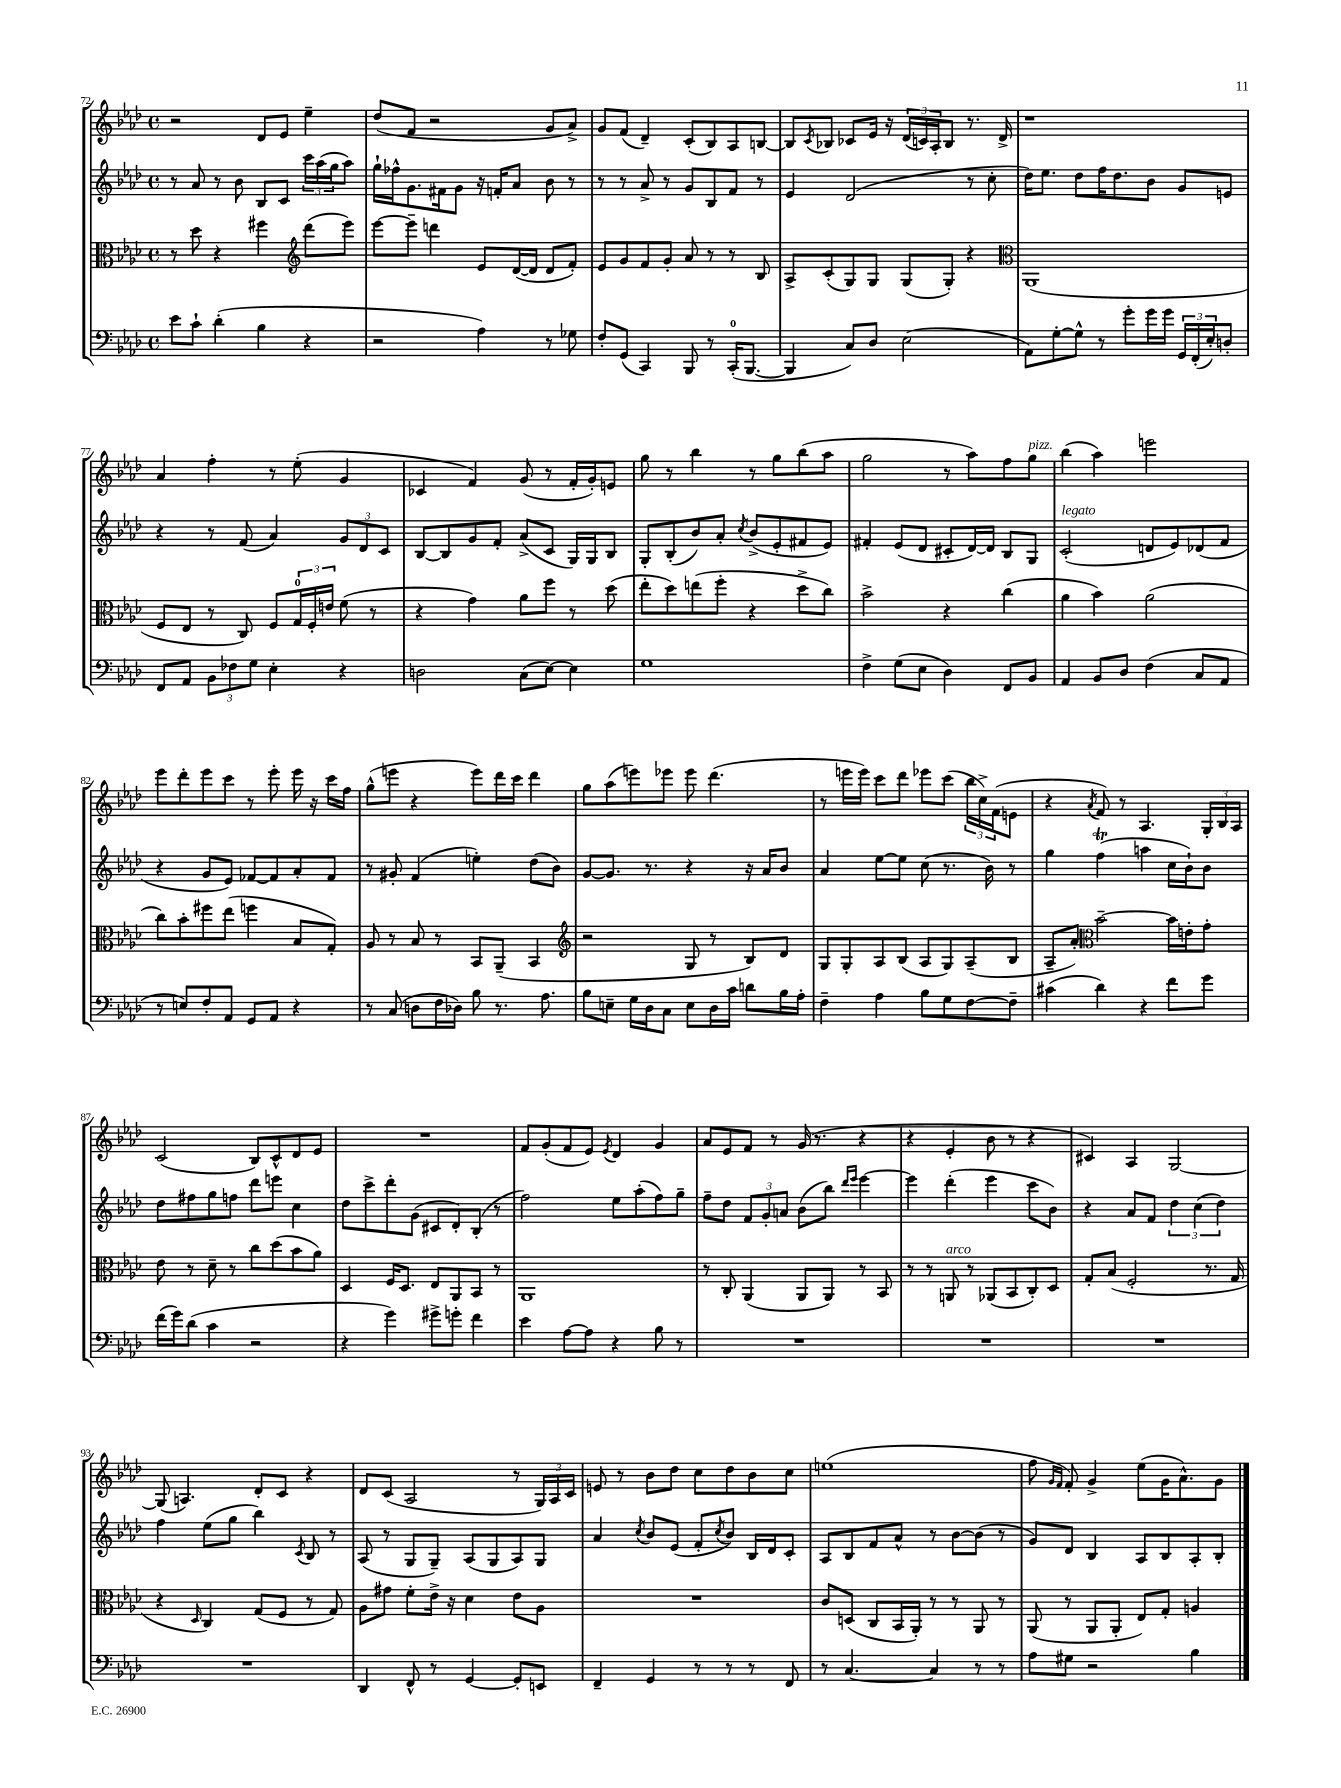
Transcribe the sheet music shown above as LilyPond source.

<<
\new StaffGroup <<
\new Staff = "s0" {
    \clef treble \key aes \major \defaultTimeSignature \time 4/4
    r2 des'8 ees'8 ees''4-- |
    des''8( f'8 r2 g'8 aes'8->) |
    g'8 f'8( des'4--) c'8-.( bes8) aes8 b8~ |
    b8 \acciaccatura { c'8 } bes8 ces'8 ees'16 r16 \tuplet 3/2 { des'16( c'16) aes16-. } bes8 r8. des'16-> |
    r1 |
    aes'4 f''4-. r8 ees''8-.( g'4 |
    ces'4 f'4) g'8( r8 f'16-. g'16-.) e'8 |
    g''8 r8 bes''4 r8 g''8 bes''8( aes''8 |
    g''2 r8 aes''8) f''8 g''8^\markup { \italic "pizz." } |
    bes''4( aes''4) e'''2 |
    ees'''8 des'''8-. ees'''8 c'''8 r8 ees'''8-. ees'''16 r16 c'''16 f''16 |
    g''8-^( e'''8 r4 e'''8) des'''16 c'''16 des'''4 |
    g''8 aes''8( e'''8) ees'''8 ees'''8 des'''4.( |
    r8 e'''16 e'''16) c'''8 des'''8 ees'''8 c'''8( \tuplet 3/2 { bes''16 c''16->) f'16( } e'8 |
    r4 \acciaccatura { aes'8 } f'8) r8 aes4. \tuplet 3/2 { g16-. bes16 aes16 } |
    c'2( bes8) c'8-^ des'8 ees'8 |
    R1 |
    f'8 g'8-.( f'8 ees'8) \acciaccatura { ees'8 } des'4 g'4 |
    aes'8 ees'8 f'8 r8 g'16( r8. r4 |
    r4 ees'4-. bes'8 r8 r4 |
    cis'4) aes4 g2~ |
    g8( a4.) des'8-. c'8 r4 |
    des'8 c'8( aes2 r8 \tuplet 3/2 { g16) aes16 c'16 } |
    e'8 r8 bes'8 des''8 c''8 des''8 bes'8 c''8 |
    e''1( |
    f''8 \grace { g'16 f'16 } f'8-.) g'4-> ees''8( g'16 aes'8.-^) g'8 \bar "|." |
}
\new Staff = "s1" {
    \clef treble \key aes \major \defaultTimeSignature \time 4/4
    r8 aes'8 r8 bes'8 bes8 c'8 \tuplet 3/2 { c'''16 aes''16( g''16 } aes''8) |
    g''16-! fes''16-^ g'8. fis'16 g'8 r16 f'16-. aes'8 bes'8 r8 |
    r8 r8 aes'8-> r8 g'8 bes8 f'8 r8 |
    ees'4 des'2( r8 c''8-. |
    des''16) ees''8. des''8 f''16 des''8. bes'8 g'8 e'8 |
    r4 r8 f'8( aes'4) \tuplet 3/2 { g'8 des'8 c'8 } |
    bes8~ bes8 g'8 f'8-. aes'8->( c'8 g16) g16 bes8 |
    g8-. bes8-.( bes'8) aes'8-. \acciaccatura { c''8 } bes'8->( ees'8-. fis'8 ees'8) |
    fis'4-. ees'8( des'8 cis'8-. des'16~) des'16 bes8 g8 |
    c'2-.^\markup { \italic "legato" }( d'8 ees'8) des'8( f'8 |
    r4 g'8 ees'8) fes'8~ fes'8 aes'8-. fes'8 |
    r8 gis'8-. f'4( e''4-.) des''8( bes'8) |
    g'8~ g'8. r8. r4 r16 aes'16 bes'8 |
    aes'4 ees''8~ ees''8 c''8( r8. bes'16) r8 |
    g''4 f''4\trill( a''4 c''16 bes'16-!) bes'8 |
    des''8 fis''8 g''8 f''8 des'''8 e'''8 c''4 |
    des''8 c'''8-> des'''8-. g'8( cis'8 des'8-.) bes8-.( r8 |
    f''2) ees''8 aes''8-.( f''8) g''8-- |
    f''8-- des''8 \tuplet 3/2 { f'8 g'8-. a'8 } bes'8( bes''8) \grace { des'''16 ees'''16 } ees'''4~ |
    ees'''4 des'''4-.( ees'''4 c'''8 bes'8) |
    r4 aes'8 f'8 \tuplet 3/2 { des''4 c''4( des''4) } |
    f''4 ees''8( g''8 bes''4) \acciaccatura { c'8 } bes8 r8 |
    aes8( r8 g8 g8--) aes8( g8 aes8) g8 |
    aes'4 \acciaccatura { c''8 } bes'8 ees'8( f'8-. \acciaccatura { c''8 } bes'8) bes16 des'16 c'8-. |
    aes8 bes8 f'8 aes'8-^ r8 bes'8~ bes'8( r8 |
    g'8) des'8 bes4 aes8 bes8 aes8-. bes8-. \bar "|." |
}
\new Staff = "s2" {
    \clef alto \key aes \major \defaultTimeSignature \time 4/4
    r8 des''8 r4 fis''4 \clef treble des'''8( ees'''8) |
    ees'''8~ ees'''8-- d'''4 ees'8 des'16~( des'16 des'8 f'8-.) |
    ees'8 g'8 f'8 g'8-. aes'8 r8 r8 bes8 |
    aes8-> c'8-.( g8) g8 g8( g8-.) r4 |
    \clef alto aes,1( |
    f8 ees8 r8 c8) f8 \tuplet 3/2 { g16-0 f16-. e'16 } f'8( r8 |
    r4 g'4) aes'8 f''8 r8 des''8( |
    ees''8-. des''8) e''8( f''8-. r4 des''8-> c''8) |
    bes'2-> r4 c''4( |
    aes'4 bes'4) aes'2( |
    c''8) bes'8-. fis''8 ees''8( f''4 bes8 g8-.) |
    aes8 r8 bes8 r8 bes,8 aes,8--( bes,4 |
    \clef treble r2 g8 r8 bes8) des'8 |
    g8 g8-. aes8 bes8( aes8 g8) aes8--( bes8 |
    aes8-- aes'8-.) \clef alto bes'2~-- bes'16 e'16-. g'8-. |
    ees'8 r8 des'8-- r8 c''8 des''8( bes'8 aes'8) |
    des4 f16 des8. ees8 aes,8 bes,8 r8 |
    aes,1 |
    r8 c8-. aes,4( aes,8 aes,8) r8 bes,8 |
    r8 r8 a,8^\markup { \italic "arco" } r8 aes,8( bes,8 c8-.) des8 |
    g8-. bes8( f2-. r8. g16 |
    r4 \grace { des16 } c4) g8( f8 r8 g8) |
    aes8 gis'8 f'8-. ees'16-> r16 des'4 ees'8 aes8 |
    R1 |
    c'8 d8( c8 bes,16 aes,16-.) r8 r8 aes,8 r8 |
    aes,8( r8 aes,8 aes,8-. ees8) g8-. a4 \bar "|." |
}
\new Staff = "s3" {
    \clef bass \key aes \major \defaultTimeSignature \time 4/4
    ees'8 c'8-! des'4-.( bes4 r4 |
    r2 aes4) r8 ges8 |
    f8-. g,8( c,4) bes,,8 r8 c,16-0-.( bes,,8.~ |
    bes,,4 c8) des8 ees2( |
    aes,8) g8~-. g8-^ r8 g'8-. g'16 g'16 \tuplet 3/2 { g,16 f,16-.( ees16-.) } d8-. |
    f,8 aes,8 \tuplet 3/2 { bes,8 fes8 g8 } ees4-. r4 |
    d2 c8( ees8~) ees4 |
    g1 |
    f4-> g8( ees8 des4) f,8 bes,8 |
    aes,4 bes,8 des8 f4( c8 aes,8 |
    r8 e8) f8-. aes,8 g,8 aes,8 r4 |
    r8 c8( d8 f16 des16) bes8 r8. aes8. |
    bes8 e8-- g16 des16 c8 e8 des16 c'16 d'8 bes16 aes16-. |
    f4-- aes4 bes8 g8 f8~ f8-- |
    cis'4( des'4) r4 f'8 g'8 |
    f'16( g'16) des'8( c'4 r2 |
    r4 g'4) gis'8-> g'8-. f'4 |
    ees'4 aes8~ aes8 r4 bes8 r8 |
    R1 |
    R1 |
    R1 |
    R1 |
    des,4 f,8-^ r8 g,4~ g,8-. e,8 |
    f,4-- g,4 r8 r8 r8 f,8 |
    r8 c4.~ c4 r8 r8 |
    aes8 gis8 r2 bes4 \bar "|." |
}
>>
>>
\layout { \context { \Score currentBarNumber = #72 } }
